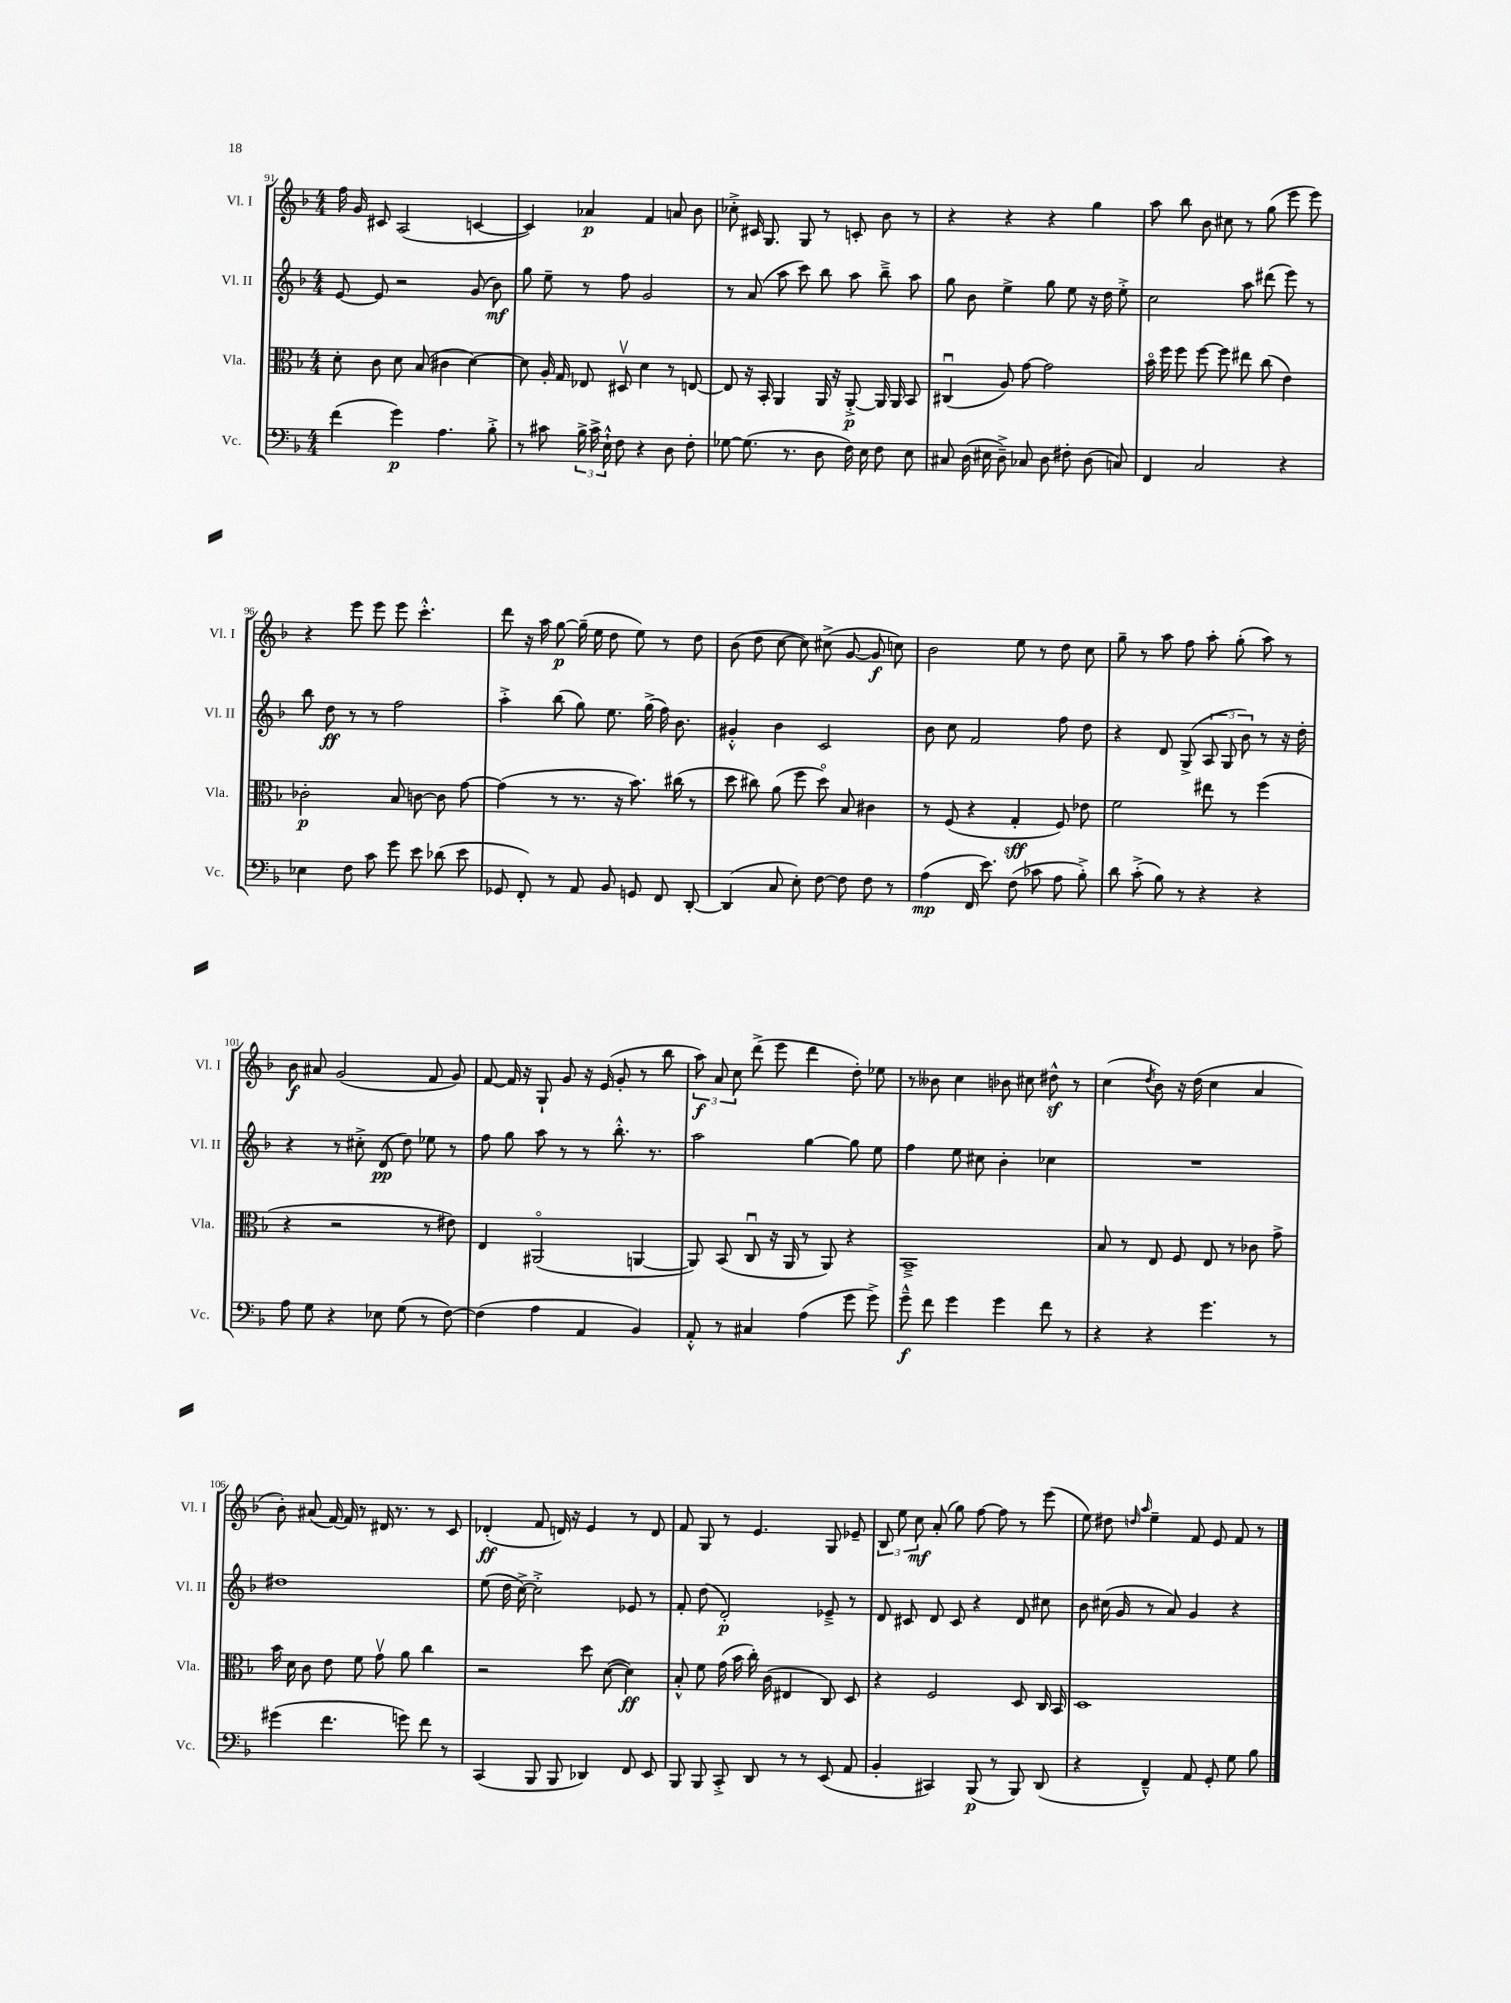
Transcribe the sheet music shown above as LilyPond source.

<<
\new StaffGroup <<
\new Staff = "s0" \with { instrumentName = "Vl. I" shortInstrumentName = "Vl. I" } {
    \clef treble \key f \major \numericTimeSignature \time 4/4
    \autoBeamOff f''16 g'16 cis'8 a2( c'4~ |
    c'4) aes'4\p f'4 a'8 bes'8 |
    ces''8-.-> cis'16 g8. g8 r8 c'8-. bes'8 r8 |
    r4 r4 r4 g''4 |
    a''8 bes''8 bes'8 cis''8 r8 g''8( e'''8 e'''8) |
    r4 e'''8 e'''8 e'''8 c'''4.-.-^ |
    d'''8 r16 a''16 g''8~\p g''16--( e''16 d''8 e''8) r8 d''8 |
    bes'8( d''8 c''8~ c''8) cis''8->( g'8~ g'8\f c''8) |
    bes'2 e''8 r8 d''8 c''8 |
    g''8-- r8 a''8 f''8 a''8-. g''8-.( a''8) r8 |
    bes'8\f ais'8 g'2( f'8 g'8) |
    f'8~ f'16 r16 g8-! g'8 r16 e'16( g'8-. r8 bes''8 |
    \tuplet 3/2 { a''8\f) a'8 c''8 } d'''8->( e'''8 d'''4 d''8-.) ees''8 |
    r8 beses'8 c''4 bes'8 cis''8 dis''8-^\sf r8 |
    c''4( \acciaccatura { d''8 } bes'8) r16 d''16( c''4 a'4 |
    bes'8-.) ais'8( f'16~) f'16 r8 dis'16 r8. r8 c'8 |
    des'4-.\ff( f'8 d'16) r16 e'4 r8 d'8 |
    f'8 g8 r8 e'4. g8 ees'8-- |
    \tuplet 3/2 { bes8 e''8 c''8\mf } a'8-.( g''8) f''8~ f''8 r8 e'''8( |
    e''8) dis''8 \grace { d''16 a''16 } e''4-- f'8 e'8 f'8 r8 \bar "|." |
}
\new Staff = "s1" \with { instrumentName = "Vl. II" shortInstrumentName = "Vl. II" } {
    \clef treble \key f \major \numericTimeSignature \time 4/4
    \autoBeamOff e'8~ e'8 r2 g'8( bes'8\mf) |
    g''8 e''8-- r8 f''8 g'2 |
    r8 a'8( a''8 c'''8) bes''8 a''8 bes''8---> a''8 |
    g''8 bes'8 e''4-> g''8 e''8 r16 d''16 e''8-.-> |
    c''2 a''8 dis'''8( e'''8) r8 |
    bes''8 d''8\ff r8 r8 f''2 |
    a''4-.-> bes''8( g''8) e''8. g''16->( f''16) bes'8. |
    gis'4-.-^ bes'4 c'2 |
    bes'8 c''8 f'2 f''8 d''8 |
    r4 d'8 g8->( \tuplet 3/2 { a8 g8 bes'8) } r8 r16 d''16-. |
    r4 r8 cis''8-.-> d'8\pp( d''8) ees''8 r8 |
    f''8 g''8 a''8 r8 r8 bes''8.-.-^ r8. |
    a''2 g''4~ g''8 e''8 |
    f''4 e''8 cis''8 bes'4-. ces''4 |
    R1 |
    dis''1 |
    e''8( d''16 c''16~->) c''2-.-> ees'8 r8 |
    f'8-. d''8( d'2-.\p) ees'8---> r8 |
    d'8 cis'8 d'8 cis'8 r4 d'8 cis''8 |
    bes'8 cis''16( g'16 r8 a'8) g'4 r4 \bar "|." |
}
\new Staff = "s2" \with { instrumentName = "Vla." shortInstrumentName = "Vla." } {
    \clef alto \key f \major \numericTimeSignature \time 4/4
    \autoBeamOff d'8-. c'8 d'8 bes8( cis'4 d'4~) |
    d'8 a16-. g16 ees8 dis8\upbow d'4 r8 e8~ |
    e8 r16 bes,16-. a,4 a,16 r16 a,8~-.->\p a,16 a,16 bes,8 |
    cis4\downbow( a8) g'8~ g'2 |
    bes'16\flageolet f''16 f''8 f''8~ f''8 eis''8 c''8( e'4) |
    ces'2-.\p bes8 c'8~ c'8 g'8~ |
    g'4( r8 r8. r16 bes'8.) cis''16( r8 |
    d''8 cis''8) a'8( f''8 d''8\flageolet) bes8 cis'4 |
    r8 f8( r4 g4-.\sff f8) ees'8 |
    f'2 eis''8 r8 f''4( |
    r4 r2 r8 eis'8) |
    e4 ais,2\flageolet( a,4~ |
    a,8) bes,8( c8\downbow r16 a,16 r8 a,8) r4 |
    bes,1---> |
    bes8 r8 e8 f8 e8 r8 ces'8 g'8-> |
    bes'16 d'16 c'8 e'8 f'8 g'8\upbow a'8 c''4 |
    r2 d''8 d'8~( d'4\ff) |
    bes8-.-^ f'8 g'16( bes'16 c''16-.) c'16( eis4 c8) d8 |
    r4 f2 d8 c16 bes,16 |
    d1 \bar "|." |
}
\new Staff = "s3" \with { instrumentName = "Vc." shortInstrumentName = "Vc." } {
    \clef bass \key f \major \numericTimeSignature \time 4/4
    \autoBeamOff f'4( g'4\p) a4. bes8-.-> |
    r8 cis'8 \tuplet 3/2 { bes16-> cis'16-> e16-!-^ } f8 r4 d8 f8-. |
    ges8~ ges8.( r8. d8 f16) e16 f8 e8 |
    cis8 d16( eis16 d8--->) ces8 d8 fis8-. d8( c8) |
    f,4 c2 r4 |
    ees4 f8 c'8 g'8 e'8 des'8( e'8 |
    ges,8 f,8-.) r8 a,8 bes,8 g,8 f,8 d,8~-. |
    d,4( c8 e8-.) f8~ f8 f8 r8 |
    a4\mp( f,16 e'8.) f8( ces'8 a8 bes8-.->) |
    d'8 c'8-.->( bes8) r8 r4 r4 |
    a8 g8 r4 ees8 g8( r8 f8~) |
    f4( a4 a,4 bes,4) |
    a,8-.-^ r8 cis4 a4( g'8 g'8->) |
    g'8---^\f f'8 g'4 g'4 f'8 r8 |
    r4 r4 g'4. r8 |
    gis'4( f'4. g'8) f'8 r8 |
    c,4( bes,,8 bes,,8 des,4) f,8 e,8 |
    bes,,8 bes,,8 c,8-.-> d,8 r8 r8 e,8( a,8 |
    bes,4-. cis,4) bes,,8\p( r8 bes,,8) d,8( |
    r4 f,4---^) a,8 g,8-. g8 bes8 \bar "|." |
}
>>
>>
\layout { \context { \Score currentBarNumber = #91 } }
